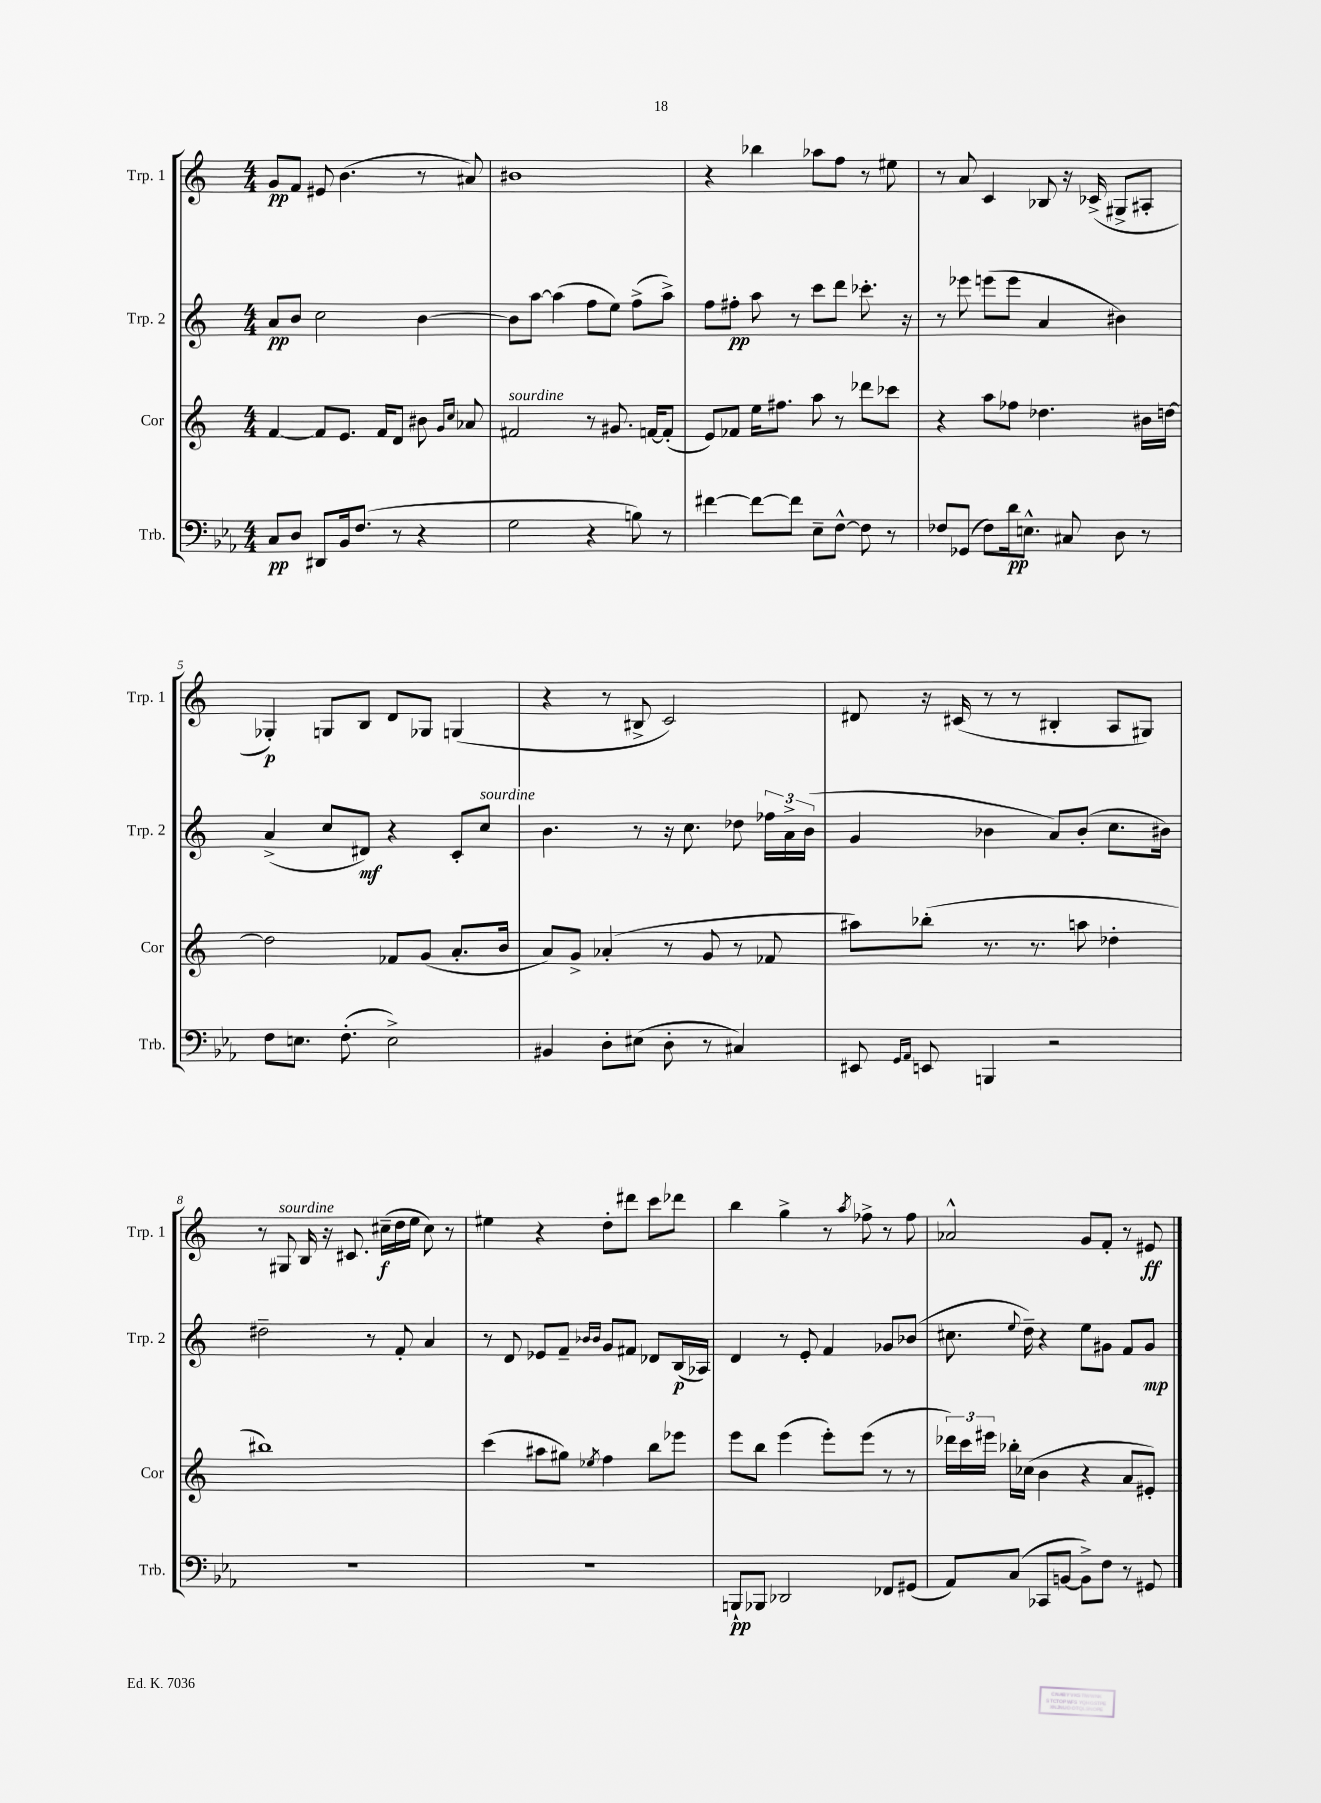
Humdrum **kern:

**kern	**kern	**kern	**kern
*staff4	*staff3	*staff2	*staff1
*clefF4	*clefG2	*clefG2	*clefG2
*k[b-e-a-]	*k[]	*k[]	*k[]
*M4/4	*M4/4	*M4/4	*M4/4
8C/L	[4f/	8a/L	8g/L
8D/J	.	8b/J	8f/J
8DD#/L	8f/]L	2cc\	8e#/
16BB-/k	8.e/J	.	(4.b\
(8.F/J	.	.	.
.	16f/LK	.	.
8r	8d/J	.	.
4r	8b#\	[4b\	8r
.	16qqg/LL	.	.
.	16qqcc/JJ	.	.
.	8a-/	.	8a#/)
=	=	=	=
2G\	2f#/	8b\]L	1b#
.	.	[8aa\J	.
.	.	(4aa\]	.
4r	8r	8ff\L	.
.	8.g#/	8ee\J)	.
8B\)	.	(8ff^\L	.
.	[16f/LK	.	.
8r	(8f'/]J	8aa^\J)	.
=	=	=	=
[4f#\	8e/L)	8ff\L	4r
.	8f-/J	8ff#'\J	.
8f#\_L	16ee\LK	8aa\	4bb-\
.	8.ff#\J	.	.
8f#\]J	.	8r	.
8E-~\L	8aa\	8ccc\L	8aa-\L
[8F^^\J	8r	8ddd\J	8ff\J
8F\]	8ddd-\L	8.ccc-'\	8r
8r	8ccc-\J	.	8ee#\
.	.	16r	.
=	=	=	=
8F-/L	4r	8r	8r
(8GG-/J	.	8eee-\	8a/
8F-\L)	8aa\L	(8eee\L	4c/
16d\k	8ff-\J	8eee\J	.
8.E^^\J	.	.	.
.	4.dd-\	4a/	8B-/
8C#/	.	.	16r
.	.	.	(16c-^/
8D\	.	4b#\)	8G#^/L
8r	16b#\LL	.	8A#'/J
.	[16dd\JJ	.	.
=	=	=	=
8F\L	2dd\]	(4a^/	4G-'/)
8.E\J	.	.	.
.	.	8cc/L	8G/L
(8.F'\	.	.	.
.	.	8d#/J)	8B/J
2E^\)	8f-/L	4r	8d/L
.	(8g/J	.	8G-/J
.	8.a'/L	8c'/L	(4G/
.	.	8cc/J	.
.	16b/Jk	.	.
=	=	=	=
4BB#/	8a/L)	4.b\	4r
.	8g^/J	.	.
8D'\L	(4a-'/	.	8r
(8E#\J	.	8r	8B#^/
8D'\	8r	16r	2c/)
.	.	8.cc\	.
8r	8g/	.	.
4C#/)	8r	8dd-\	.
.	8f-/	24ff-\LL	.
.	.	24a^\	.
.	.	(24b\JJ	.
=	=	=	=
8EE#/	8aa#\L)	4g/	8d#/
16qqGG/LL	.	.	.
16qqAA-/JJ	.	.	.
8EE/	(8bb-'\J	.	16r
.	.	.	(16c#/
4BBB/	8.r	4b-\	8r
.	.	.	8r
.	8.r	.	.
2r	.	8a/L)	4B#'/
.	8aa\	(8b-'/J	.
.	4dd-'\	8.cc\L	8A/L
.	.	.	8G#/J)
.	.	16b#\Jk)	.
=	=	=	=
1r	1bb#)	2dd#~\	8r
.	.	.	8G#/
.	.	.	16B/
.	.	.	16r
.	.	.	8.c#/
.	.	8r	.
.	.	.	(16cc#~\LL
.	.	8f'/	16dd\
.	.	.	16ee\JJ
.	.	4a/	8cc#\)
.	.	.	8r
=	=	=	=
1r	(4ccc\	8r	4ee#\
.	.	8d/	.
.	8aa#\L	8e-/L	4r
.	8gg#\J)	8f~/J	.
.	.	16qqb-/LL	.
.	8qee-/	16qqb-/JJ	.
.	4ff\	8g/L	8dd'\L
.	.	8f#/J	8ddd#\J
.	8bb\L	8d-/L	8ccc\L
.	8eee-\J	(16B/L	8ddd-\J
.	.	16A-/JJ)	.
=	=	=	=
8BBB`/L	8eee\L	4d/	4bb\
8BBB-/J	8bb\J	.	.
2DD-/	(4eee\	8r	4gg^\
.	.	8e'/	.
.	8eee'\L)	4f/	8r
.	.	.	8qaa/
.	(8eee\J	.	8ff-^\
8FF-/L	8r	8g-/L	8r
(8GG#/J	8r	(8b-/J	8ff-\
=	=	=	=
8AA-/L)	24ddd-\LL)	8.cc#\	2a-^^/
.	24ccc\	.	.
.	24eee#\JJ	.	.
(8C/J	16bb-'\LL	.	.
.	.	8qqee/	.
.	(16cc-\JJ	16dd~\)	.
8CC-/L	4b\	4r	.
[8BB/J	.	.	.
8BB^\]L)	4r	8ee\L	8g/L
8F\J	.	8g#\J	8f'/J
8r	8a/L	8f/L	8r
8GG#/	8e#'/J)	8g#/J	8e#/
==	==	==	==
*-	*-	*-	*-
